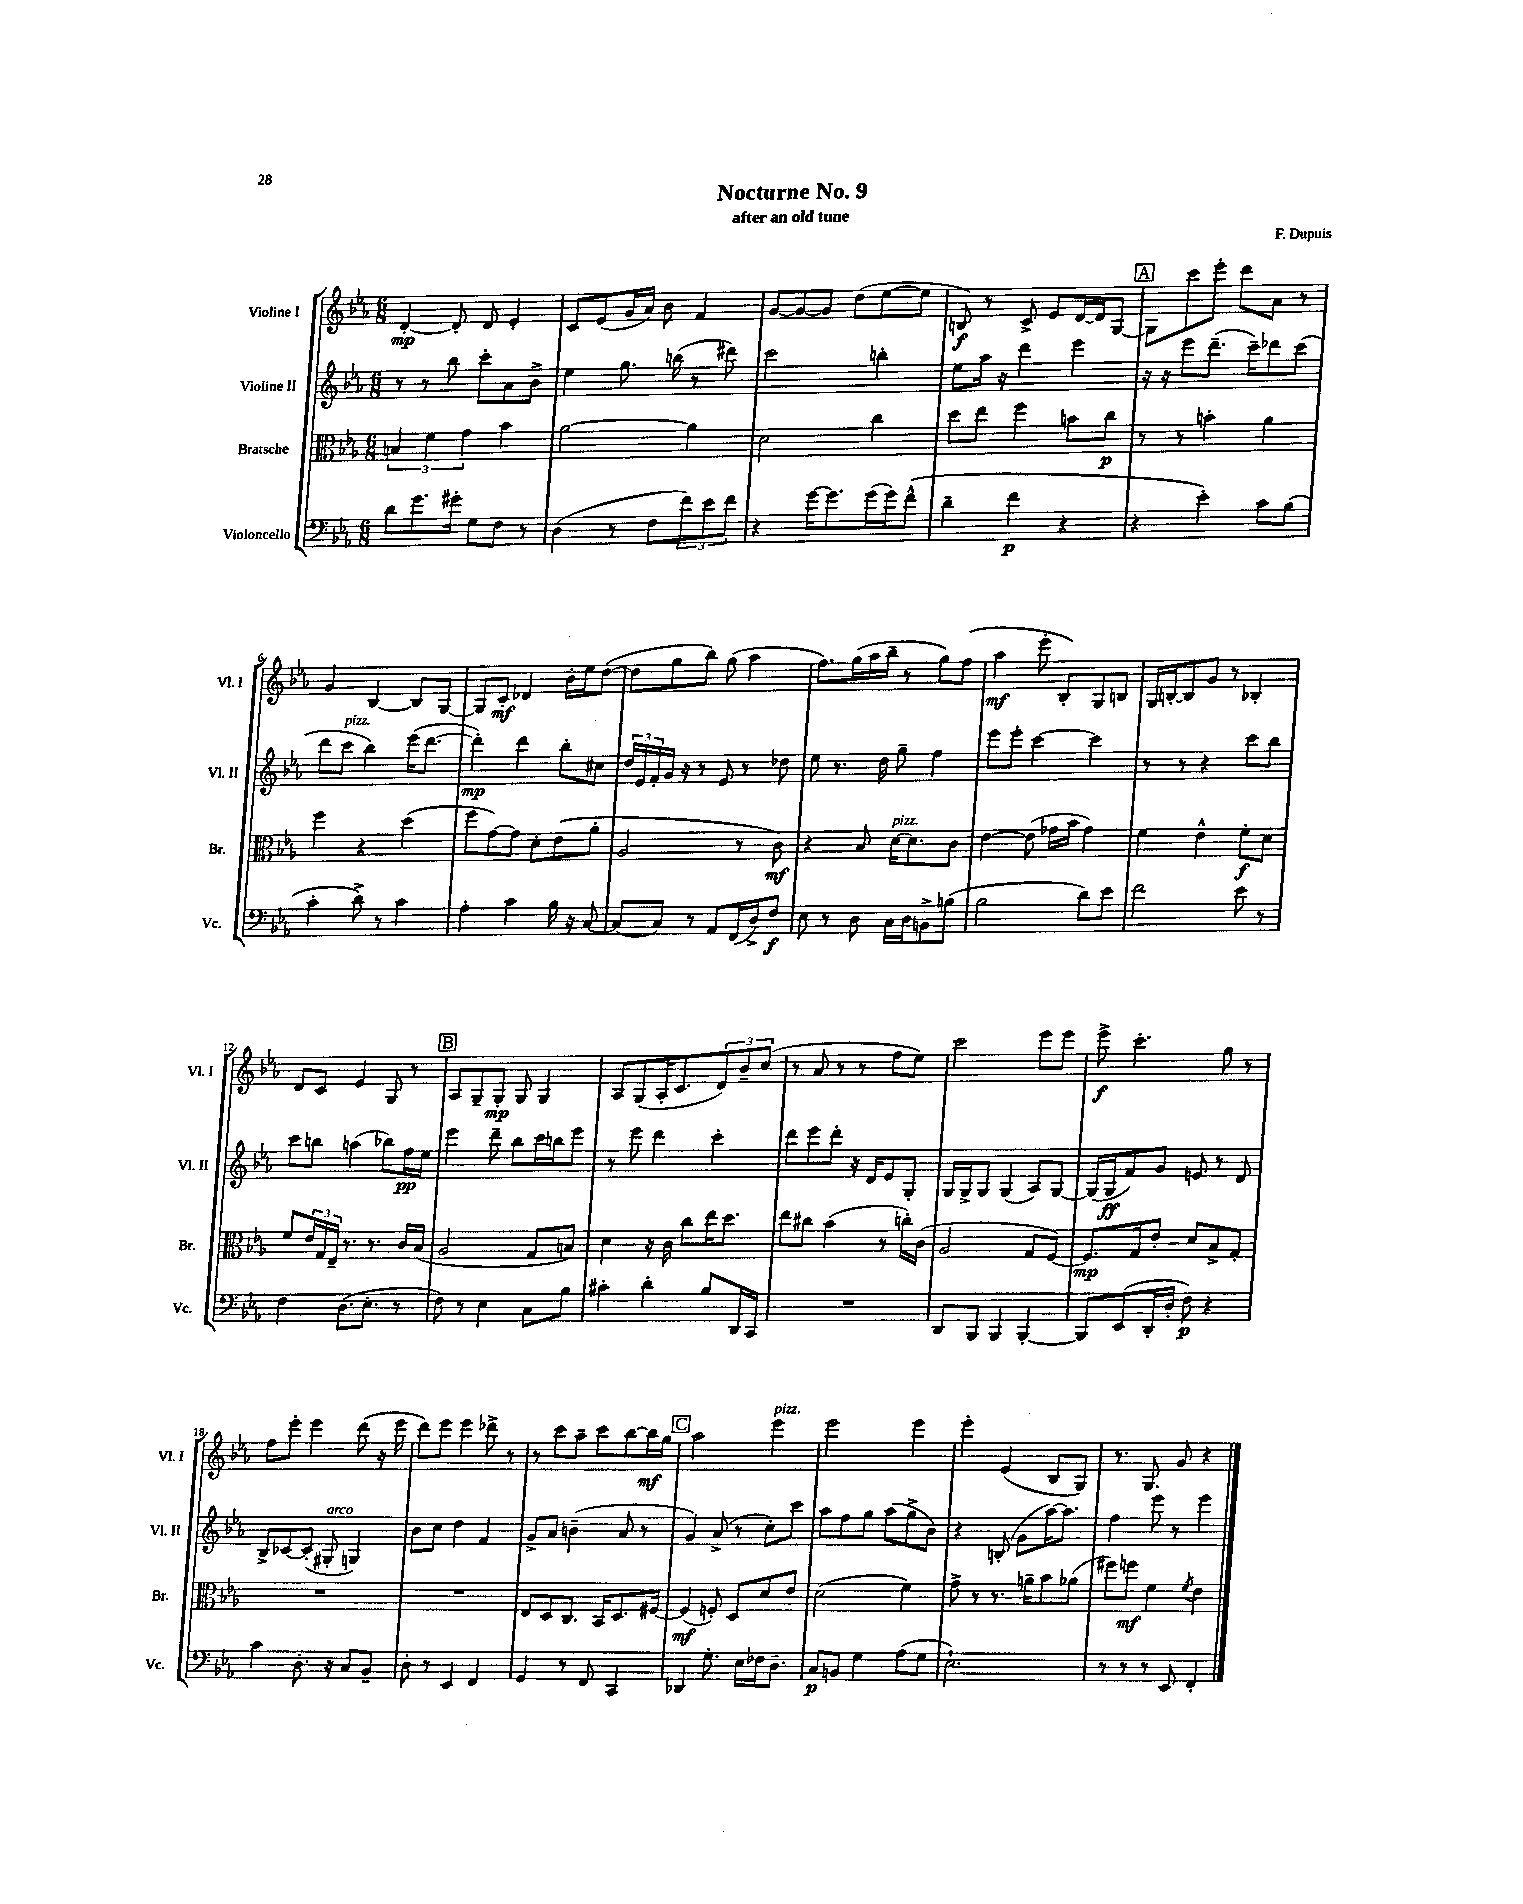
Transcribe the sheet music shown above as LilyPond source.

\header { title = "Nocturne No. 9" composer = "F. Dupuis" subtitle = "after an old tune" }
<<
\new StaffGroup <<
\new Staff = "s0" \with { instrumentName = "Violine I" shortInstrumentName = "Vl. I" } {
    \clef treble \key ees \major \numericTimeSignature \time 6/8
    d'4~-.\mp d'8-. d'8 ees'4-. |
    c'8 ees'8( g'16 aes'16) bes'8 f'4 |
    g'8~ g'8~ g'8 d''8( ees''8~ ees''8 |
    b8\f) r8 c'8-> ees'8 d'16~ d'16 g8~ |
    \mark \markup { \box "A" } g8 c'''8 ees'''8-. d'''8 aes'8 r8 |
    g'4 bes4~ bes8 g8~ |
    g8 c'8-.\mf des'4 bes'16-. ees''16 d''8~( |
    d''8 g''8 bes''8) g''8( aes''4 |
    f''8.) g''16( aes''16 bes''16-- r8 g''8) f''8( |
    aes''4\mf ees'''8-. bes8-.) g8 b8 |
    g16 b16~-. b8 g'8 r8 bes4-. |
    d'8 c'8 ees'4 g8 r8 |
    \mark \markup { \box "B" } aes8 g8-- g8-.\mp g8 g4 |
    aes8 g8( aes16-. c'8. \tuplet 3/2 { d'8) bes'8-- c''8( } |
    r8 aes'8 r8 r8 f''8 ees''8) |
    c'''2 ees'''8 ees'''8 |
    ees'''8->\f c'''4.-. g''8 r8 |
    f''8 ees'''8-. ees'''4 d'''8( r16 ees'''16 |
    d'''8) ees'''8 ees'''4 des'''8-> r8 |
    r8 c'''8 aes''8-- c'''8 bes''8~ bes''16\mf g''16 |
    \mark \markup { \box "C" } aes''2 ees'''4^\markup { \italic "pizz." } |
    ees'''2 ees'''4 |
    ees'''4-. ees'4( bes8 g8) |
    r8. g8. g'8 r4 \bar "|." |
}
\new Staff = "s1" \with { instrumentName = "Violine II" shortInstrumentName = "Vl. II" } {
    \clef treble \key ees \major \numericTimeSignature \time 6/8
    r8 r8 bes''8 c'''8-. aes'8 bes'8-> |
    ees''4 g''8. b''16( r8 dis'''8) |
    c'''2 b''4-. |
    ees''8 aes''16 r16 d'''4 ees'''4 |
    \mark \markup { \box "A" } r16 r16 ees'''8 d'''8.--( c'''16--) des'''8 c'''8( |
    d'''8 c'''8^\markup { \italic "pizz." } bes''4) ees'''16( d'''8.~ |
    d'''4-.\mp) d'''4 bes''8-. cis''8 |
    \tuplet 3/2 { d''16 ees'16 f'16-. } g'16 r16 r8 ees'8 r8 des''8 |
    ees''8 r8. d''16 g''8-- f''4 |
    ees'''8 ees'''8-. c'''4~ c'''4 |
    r8 r8 r4 c'''8 bes''8 |
    c'''8 b''8 a''4( bes''8) f''16\pp ees''16 |
    \mark \markup { \box "B" } ees'''4 d'''8-- bes''8 c'''16 b''16 ees'''8 |
    r8 ees'''8 d'''4 c'''4-. |
    d'''8 ees'''8 d'''8-. r16 d'16 ees'8 g8-. |
    g16 g16-> g8 g4( aes8) g8~ |
    g16( g16\ff f'8) g'8 e'8 r8 d'8 |
    bes8-> ces'8~ ces'8-.( gis8-.^\markup { \italic "arco" } g4) |
    bes'8 c''8 d''4 f'4 |
    g'8-> aes'8 b'4--( aes'8 r8 |
    \mark \markup { \box "C" } g'4) aes'8->( r8 c''8-.) c'''8 |
    aes''8 f''8 g''8 aes''8( g''8-> bes'8) |
    r4 b8-.( g'8 aes''16~) aes''8. |
    f''4 ees'''8 r8 ees'''4 \bar "|." |
}
\new Staff = "s2" \with { instrumentName = "Bratsche" shortInstrumentName = "Br." } {
    \clef alto \key ees \major \numericTimeSignature \time 6/8
    \tuplet 3/2 { b4 f'4 g'4 } bes'4 |
    aes'2~ aes'4 |
    d'2 c''4 |
    d''8 ees''8 f''4 b'8 c''8\p |
    \mark \markup { \box "A" } r8 r8 b'4-. aes'4 |
    f''4 r4 d''4( |
    f''8 g'8~) g'8 d'8-. ees'8( aes'8-. |
    aes2 r8 c'8\mf) |
    r4 bes8 d'16~^\markup { \italic "pizz." } d'8. c'8 |
    ees'4~ ees'8( ges'16 bes'16 ges'4) |
    f'4 ees'4-^ f'8-.\f d'8 |
    f'8 \tuplet 3/2 { ees'16 g16 ees16-- } r8. r8. c'16 bes16( |
    \mark \markup { \box "B" } aes2 g8 b8) |
    d'4 r16 c'16 c''8 ees''16 d''8. |
    ees''8 cis''8 bes'4( r8 c''16-.) c'16( |
    aes2 g8 f8~) |
    f8.\mp g16 ees'8-. d'8 bes8-> g8-. |
    R2. |
    R2. |
    ees8 d8 c8. bes,16 d8. fis16~ |
    \mark \markup { \box "C" } fis4\mf( f8-.) d8 d'8 ees'8 |
    d'2( f'4) |
    g'8-> r8 r8. a'16-- bes'8 aes'8( |
    fis''8) f''8\mf f'4 \acciaccatura { f'8 } ees'4 \bar "|." |
}
\new Staff = "s3" \with { instrumentName = "Violoncello" shortInstrumentName = "Vc." } {
    \clef bass \key ees \major \numericTimeSignature \time 6/8
    d'8 g'8. gis'16-. g8 f8 r8 |
    d4( r8 f8 \tuplet 3/2 { f'8) ees'8 f'8 } |
    r4 g'16~ g'8. g'16( g'16) f'8-^( |
    d'4-- f'4\p r4 |
    \mark \markup { \box "A" } r4 ees'4-.) c'8 bes8( |
    c'4-. d'8->) r8 c'4 |
    aes4-. c'4 bes16 r16 c8~ |
    c8( c8) r8 aes,8 f,16( d16->) f8\f |
    ees8 r8 d8 c16 d16 b,8-> b8( |
    bes2 d'8) ees'8 |
    f'2 ees'8 r8 |
    f4 d8.( ees8.-. r8 |
    \mark \markup { \box "B" } f8) r8 ees4 c8 bes8 |
    cis'4-. d'4-. bes8 d,16 c,16 |
    R2. |
    d,8 bes,,8 bes,,4 bes,,4~-. |
    bes,,8 ees,8( d,16-. d16-. f8\p) r4 |
    c'4 d8.-. r16 c8 bes,8-- |
    d8-. r8 ees,4 f,4 |
    g,4 r8 f,8 c,4 |
    \mark \markup { \box "C" } des,4 g8.-. ees16 fes16 d8.-- |
    c8\p b,8 g4 aes8( g8 |
    ees2.-!) |
    r8 r8 r8 ees,8 f,4-. \bar "|." |
}
>>
>>
